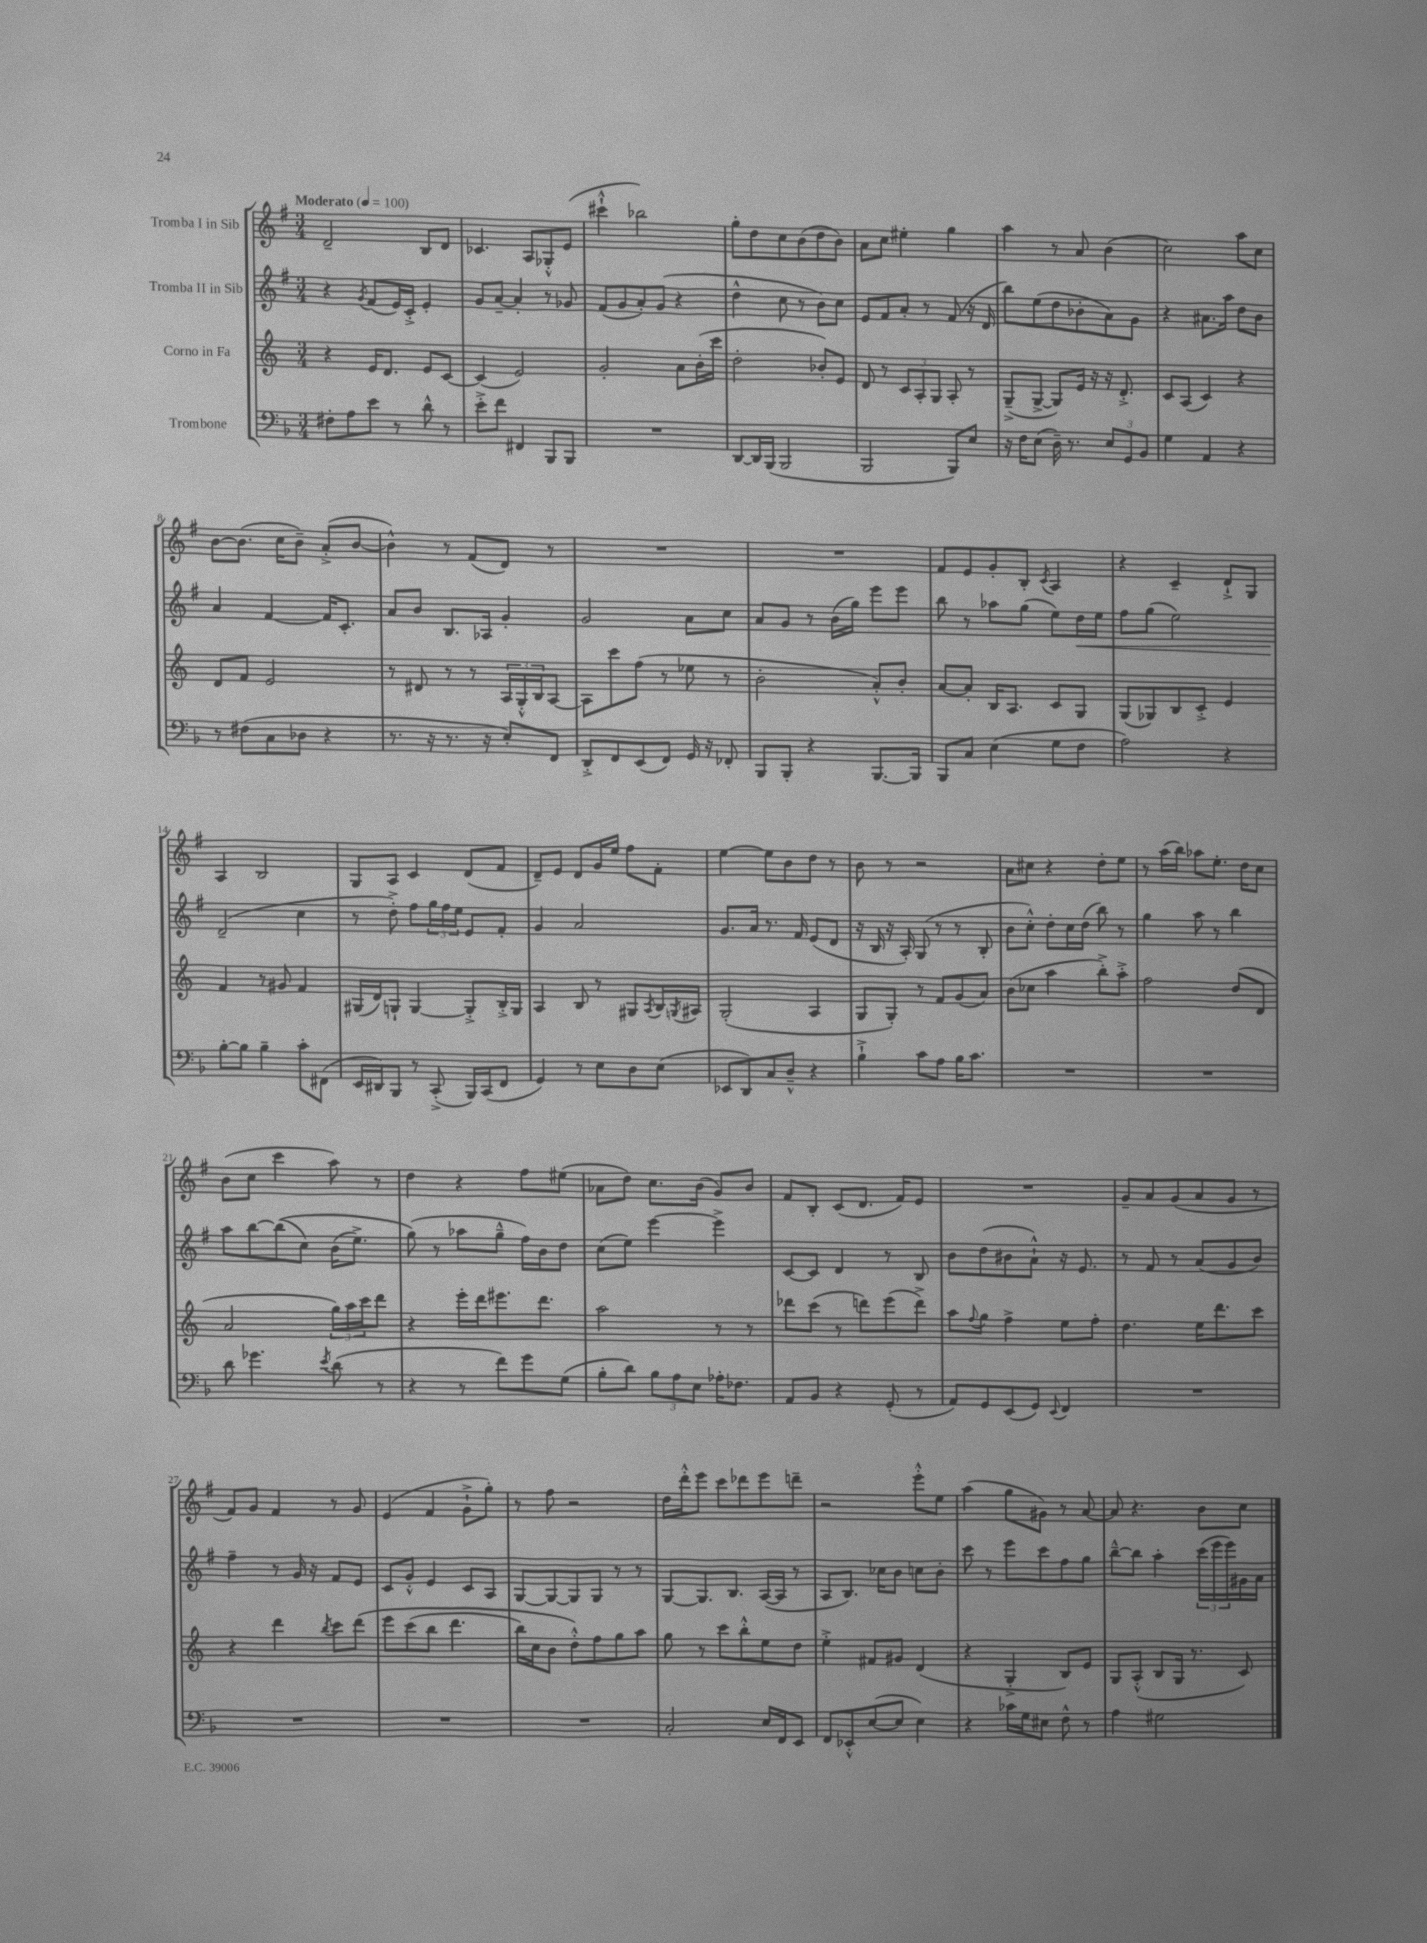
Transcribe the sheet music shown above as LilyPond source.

<<
\new StaffGroup <<
\new Staff = "s0" \with { instrumentName = "Tromba I in Sib" } {
    \clef treble \key g \major \numericTimeSignature \time 3/4 \tempo "Moderato" 4 = 100
    d'2-- b8 d'8 |
    ces'4. a8 ges8-.-^ e'8( |
    cis'''4-!-^ bes''2) |
    g''8-. d''8 c''8 b'8( d''8 b'8) |
    a'8 c''8 eis''4-. g''4 |
    a''4 r8 a'8 b'4( |
    c''2) a''8 c''8 |
    b'8~ b'8.( c''16 b'8--) a'8-.->( b'8~ |
    b'4-^) r8 fis'8( d'8) r8 |
    R2. |
    R2. |
    fis'8 e'8 g'8-. b8-. \acciaccatura { c'8 } a4 |
    r4 c'4-- d'8-!-> g8 |
    a4 b2 |
    g8 a8 c'4 d'8( fis'8 |
    d'8--) e'8 d'8 g'16 e''16 fis''8 fis'8-. |
    e''4~ e''8 b'8 d''8 r8 |
    b'8 r8 r2 |
    a'8 cis''8 r4 d''8-. e''8 |
    r8 a''16( b''16) aes''8 e''8.-. d''16 c''8 |
    b'8( c''8 c'''4 a''8) r8 |
    d''4 r4 fis''8 eis''8( |
    aes'8 d''8) c''8. b'16( g'8) b'8 |
    fis'8 b8-. c'8( d'8. fis'16) e'8 |
    R2. |
    g'8-- a'8 g'8( a'8 g'8 r8 |
    fis'8) g'8 fis'4 r8 g'8 |
    e'4( fis'4 g'8-!-> g''8-.) |
    r8 fis''8 r2 |
    d''16 d'''16-.-^ e'''8 c'''8 des'''8 e'''8 d'''8-- |
    r2 e'''8-.-^ e''8 |
    a''4( g''8 gis'8) r8 a'8~ |
    a'8 r4. b'8 c''8 \bar "|." |
}
\new Staff = "s1" \with { instrumentName = "Tromba II in Sib" } {
    \clef treble \key g \major \numericTimeSignature \time 3/4
    r4 \acciaccatura { g'8 } fis'8( e'16) c'16-.-> e'4-. |
    g'8 a'8~-- a'4-. r8 ges'8 |
    fis'8( g'8 a'8-.) g'8( r4 |
    d''4-^ c''8 r8 b'8) c''8 |
    e'8 fis'8 a'8-. r8 fis'8( r16 d'16 |
    b''8) e''8( d''8 bes'8-. a'8) g'8 |
    r4 ais'8. a''16 d''8 b'8 |
    a'4 fis'4~ fis'16 c'8.-. |
    a'8 b'8 b8. aes16 g'4-. |
    g'2 a'8 c''8 |
    a'8 g'8 r8 b'16( g''16) e'''8 e'''8 |
    b''8 r8 aes''8 g''8( e''8) d''16\< e''16 |
    fis''8 g''8( e''2) |
    d'2--\!( c''4 |
    r8 d''8-.->) fis''8 \tuplet 3/2 { g''16 fis''16 e''16 } e'8 fis'8-. |
    g'4 a'2 |
    g'8. a'16 r8. fis'16 e'8( d'8 |
    r16 b16 r16 a16-.) g8( r8 r8 b8-. |
    b'8 c''8-.-^) d''8-. c''16 d''16( b''8) r8 |
    g''4 a''8 r8 b''4 |
    a''8 b''8~ b''8(\( c''8) b'16( e''8.->) |
    g''8(\) r8 aes''8 g''8---^ fis''16) b'16 d''8 |
    c''8( e''8) e'''4~ e'''4-> |
    c'8~ c'8 d'4 r8 b8 |
    b'8 d''8( bis'8 a'8-!-^) r16 e'8. |
    r8 fis'8 r8 a'8( g'8 b'8) |
    fis''4-- r8 g'16 r16 fis'8 e'8 |
    c'8 g'8-.-^ e'4 c'8 a8 |
    g8~ g8~ g8 g8 r8 r8 |
    g8~ g8. b8. a16~( a16 r8 |
    a8 b8.) ces''16 b'8 c''8 b'8-. |
    c'''8 r8 e'''8 c'''8 fis''8 g''8 |
    b''8~---^ b''8 a''4-. \tuplet 3/2 { c'''16( e'''16 e'''16) } gis'16 a'16 \bar "|." |
}
\new Staff = "s2" \with { instrumentName = "Corno in Fa" } {
    \clef treble \key c \major \numericTimeSignature \time 3/4
    r4 e'16 d'8. e'8 c'8~ |
    c'4( e'2) |
    g'2-. a'8 b'16-.( c'''16 |
    d''2-. bes'8-.) e'8 |
    d'8 r8 \tuplet 3/2 { c'8 a8-. g8 } a8-. r8 |
    g8--->( g8~-> g8) e'16 r16 r16 d'8.-.-> |
    c'8 a8( c'4) r4 |
    d'8 f'8 e'2 |
    r8 dis'8 r8 r8 \tuplet 3/2 { a16 g16-.-^ b16 } a8~ |
    a8 c'''8 f''8( r8 ees''8 r8 |
    b'2-. a'8-.-^) b'8-. |
    a'8~ a'8-. b16 a8. c'8 g8 |
    g8( ges8) b8 c'8-.-> e'4 |
    f'4 r8 gis'8 f'4 |
    gis16( d'16) g8-! g4~ g8-.-> b16-.-> g16 |
    a4 b8 r8 gis8 \acciaccatura { a8 } b16 \acciaccatura { g8 } ais16 |
    g2-.( a4 |
    g8 g8-.) r8 f'8 g'8( a'8) |
    b'8( ces''8 a''4 b''8-.->) a''8-.-> |
    f''2 d''8( d'8 |
    a'2 \tuplet 3/2 { g''16) a''16 c'''16 } d'''8 |
    r4 e'''16-. d'''16 eis'''8. d'''8. |
    a''2 r8 r8 |
    des'''8 c'''8( r8 d'''8) e'''8( d'''8->) |
    a''8 \appoggiatura { f''8 } g''8 f''4-> e''8 f''8-. |
    d''4. e''16 d'''8. c'''8 |
    r4 d'''4 \acciaccatura { b''8 } c'''8 d'''8\( |
    e'''8 c'''8( b''8 d'''4. |
    b''16) c''16 b'8 d''8-.-^\) f''8 g''8 a''8 |
    g''8 r8 c'''8 b''8-.-^ e''8 d''8 |
    e''4-.-> fis'8 gis'8 d'4( |
    r4 g4-.-> b8) e'8 |
    g8 a8-.-^( b8 g16 r8. c'8) \bar "|." |
}
\new Staff = "s3" \with { instrumentName = "Trombone" } {
    \clef bass \key f \major \numericTimeSignature \time 3/4
    fis8-. a8 e'8 r8 d'8-^ r8 |
    e'8-.-> f'8 fis,4 bes,,8 bes,,8 |
    R2. |
    d,8~ d,16 bes,,16( bes,,2 |
    bes,,2 bes,,8) e8 |
    r16 f16 e8( d16--) r8. \tuplet 3/2 { e8 g,8 bes,8 } |
    g4 a,4 r4 |
    r8 fis8( c8 des8 r4 |
    r8. r16 r8. r16 e8-.) f,8 |
    d,8-.-> f,8 e,8( f,8) g,16 r16 fes,8-. |
    bes,,8 bes,,8-. r4 bes,,8.~ bes,,16 |
    bes,,8 c8 e4( g8 f8 |
    a2) r4 |
    bes8~-. bes8 bes4-- c'8-. fis,8( |
    e,16 dis,16) bes,,8 r8 c,8-.->( bes,,16) c,16( f,8 |
    g,4) r8 e8 d8 e8( |
    ees,8 d,8) c8 d8---^ r4 |
    bes4-!-> c'8 a8 bes16 c'8. |
    R2. |
    R2. |
    d'8 ges'4. \acciaccatura { e'8 } d'8( r8 |
    r4 r8 f'8) g'8 g8( |
    bes8-. d'8) \tuplet 3/2 { bes8 a8 e8 } aes16-. fes8. |
    a,8 bes,8 r4 g,8-.( r8 |
    a,8) g,8 e,8( g,8) \appoggiatura { e,8 } f,4 |
    R2. |
    R2. |
    R2. |
    R2. |
    c2-. e16 f,16 e,8 |
    f,8 ees,8-.-^ e8~( e8 e4) |
    r4 ces'16 g16 eis8 f8-^ r8 |
    a4 gis2 \bar "|." |
}
>>
>>
